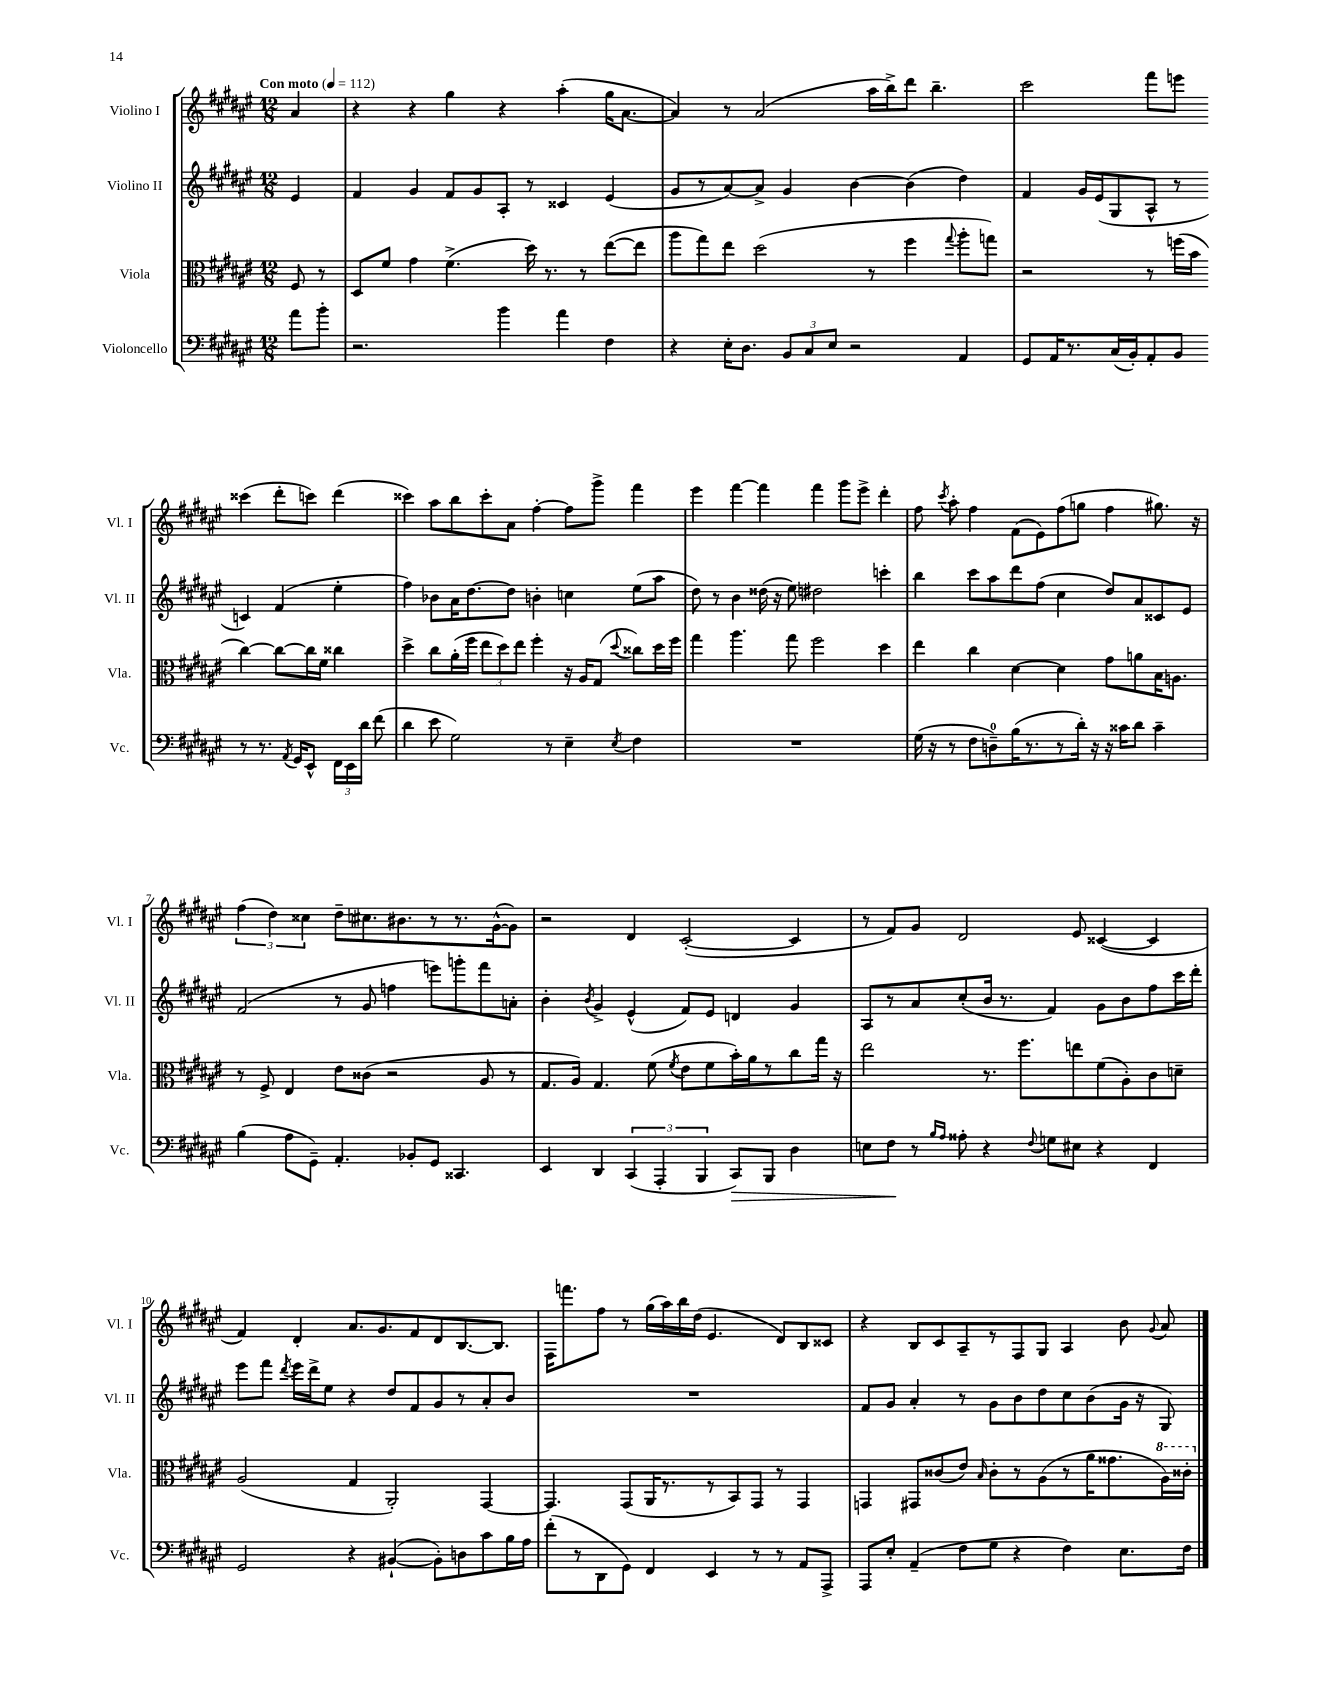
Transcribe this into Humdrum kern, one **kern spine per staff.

**kern	**kern	**kern	**kern
*staff4	*staff3	*staff2	*staff1
*clefF4	*clefC3	*clefG2	*clefG2
*k[f#c#g#d#a#e#]	*k[f#c#g#d#a#e#]	*k[f#c#g#d#a#e#]	*k[f#c#g#d#a#e#]
*M12/8	*M12/8	*M12/8	*M12/8
*MM112	*MM112	*MM112	*MM112
8a#	8F#	4e#	4a#
8b'	8r	.	.
=	=	=	=
2.r	8D#	4f#	4r
.	8f#	.	.
.	4g#	4g#	4r
.	(4.f#^	8f#	4gg#
.	.	8g#	.
4b	.	8A#'	4r
.	16dd#)	8r	.
.	8.r	.	.
4a#	.	4c##	(4aa#'
.	8r	.	.
4F#	([8ee#	(4e#	16gg#
.	.	.	[8.a#
.	8ee#]	.	.
=	=	=	=
4r	8aa#	8g#	4a#])
.	8gg#)	8r	.
16E#'	8ee#	[8a#)	8r
8.D#	.	.	.
.	(2dd#	8a#^]	(2a#
12BB	.	4g#	.
12C#	.	.	.
12E#	.	.	.
2r	.	[4b	.
.	8r	.	16aa#
.	.	.	16bb^)
.	4ff#	(4b]	8ddd#
.	.	.	4.bb~
.	8qqgg#	.	.
4AA#	8aa#'	4dd#)	.
.	8gg)	.	.
=	=	=	=
8GG#	2r	4f#	2ccc#
16AA#	.	.	.
8.r	.	.	.
.	.	16g#	.
.	.	(16e#	.
(16C#	.	8G#	.
16BB')	.	.	.
8AA#'	8r	8A#^^	8fff#
8BB	(16ff	8r	8eee
.	16b	.	.
8r	[4cc#)	4c)	(4ccc##
8.r	.	.	.
.	8cc#_	(4f#	8ddd#'
8qAA#	.	.	.
16GG#	.	.	.
8EE#^^	16cc#]	.	8ccc)
.	16f#	.	.
24FF#	4cc##	4ee#'	(4ddd#
24EE#	.	.	.
24d#	.	.	.
(8f#	.	.	.
=	=	=	=
4d#	4dd#^	4ff#)	4ccc##)
8e#	8cc#	8b-	8aa#
2G#)	(16a#'	16a#	8bb
.	16ff#	[8.dd#	.
.	12ee#	.	8ccc##'
.	12dd#)	.	.
.	.	8dd#]	8a#
.	12ee#	.	.
.	4ff#'	4b'	[4ff#'
8r	.	.	.
4E#~	16r	4cc	8ff#]
.	16A#	.	.
.	(8G#	.	8ggg#^
8qE#	8qqdd#	.	.
4F#	8cc##)	(8ee#	4fff#
.	16dd#	8aa#	.
.	16ff#	.	.
=	=	=	=
1.r	4gg#	8dd#)	4eee#
.	.	8r	.
.	4.aa#	4b	[4fff#
.	.	(16dd##	4fff#]
.	.	16r	.
.	8gg#	8ee#)	.
.	2ff#	2dd#	4fff#
.	.	.	8ggg#
.	.	.	8eee#^
.	4dd#	4ccc'	4ddd#'
=	=	=	=
(16G#	4ee#	4bb	8ff#
16r	.	.	.
.	.	.	8qccc#
8r	.	.	8aa#'
8F#	4cc#	8ccc#	4ff#
8D~)	.	8aa#	.
(16B	[4d#	8ddd#	(8f#
8.r	.	.	.
.	.	(8ff#	8e#)
8r	4d#]	4cc#	(8ff#
16d#')	.	.	8gg
16r	.	.	.
16r	8g#	8dd#)	4ff#
16c##	.	.	.
8d#	8a	8a#	.
4c##~	16B	8c##	8.gg#)
.	8.A	.	.
.	.	8e#	.
.	.	.	16r
=	=	=	=
(4B	8r	(2f#	(6ff#
.	8F#^	.	.
.	.	.	6dd#)
8A#	4E#	.	.
.	.	.	6cc##
8GG#~)	.	.	.
4.AA#'	8e#	8r	8dd#~
.	(8c##	8g#	8.cc#
.	2r	4ff	.
.	.	.	8.b#
8BB-'	.	.	.
8GG#	.	8eee)	8r
4.CC##	.	8ggg'	8.r
.	8A#	8fff#	.
.	.	.	([16g#^^
.	8r	8a'	8g#])
=	=	=	=
4EE#	8.G#	4b'	2r
.	16A#)	.	.
.	.	8qb	.
4DD#	4.G#	4g#^	.
(6CC#	.	(4e#^^	4d#
.	(8f#	.	.
6AAA#'	.	.	.
.	8qf#	.	.
.	8e#	8f#)	([2c#'
6BBB	.	.	.
.	8f#	8e#	.
8CC#)	16b')	4d	.
.	16a#	.	.
8BBB	8r	.	.
4D#	8cc#	4g#	4c#]
.	16gg#	.	.
.	16r	.	.
=	=	=	=
8E	2ee#	8A#	8r
8F#	.	8r	8f#)
8r	.	8a#	8g#
16qqB	.	.	.
16qqA#	.	.	.
8A##'	.	(8cc#'	2d#
4r	8.r	16b	.
.	.	8.r	.
.	8.ff#	.	.
8qqF#	.	.	.
8G	.	4f#)	.
8E#	8ee	.	8e#
4r	(8f#	8g#	([4c##
.	8A#')	8b	.
4FF#	8c#	8ff#	4c##]
.	8d~	16ccc#	.
.	.	16ddd#'	.
=	=	=	=
2GG#	(2A#	8eee#	4f#)
.	.	8fff#	.
.	.	8qddd#	.
.	.	16eee#	4d#'
.	.	16ddd#^	.
.	.	8ee#	.
4r	4G#	4r	8.a#
.	.	.	8.g#
([4BB#`	2AA#')	8dd#	.
.	.	8f#	8f#
8BB#'])	.	8g#	8d#
8D	.	8r	[8.B
8c#	[4GG#	8a#'	.
.	.	.	8.B]
16B	.	8b	.
16A#	.	.	.
=	=	=	=
(8f#'	4.GG#]	1.r	16F#
.	.	.	8.fff
8r	.	.	.
8DD#	.	.	8ff#
8GG#)	(8GG#	.	8r
4FF#	16AA#	.	(16gg#
.	8.r	.	16aa#)
.	.	.	16bb
.	.	.	(16dd#
4EE#	8r	.	4.e#
.	8BB)	.	.
8r	8GG#	.	.
8r	8r	.	8d#)
8AA#	4GG#	.	8B
8AAA#^	.	.	8c##
=	=	=	=
8AAA#	4GG	8f#	4r
8E#'	.	8g#	.
(4AA#~	8GG#	4a#'	8B
.	(8c##	.	8c#
8F#	8e#)	8r	8A#~
.	16qqB	.	.
8G#	8c##'	8g#	8r
4r	8r	8b	8F#
.	(8A#	8dd#	8G#
4F#)	8r	8cc#	4A#
.	16a#	(8b	.
.	8.g##	.	.
8.E#	.	16g#	8b
.	.	16r	.
.	.	.	8qqg#
.	16a#)	8G#)	8a#
16F#	16cc##'	.	.
==	==	==	==
*-	*-	*-	*-
